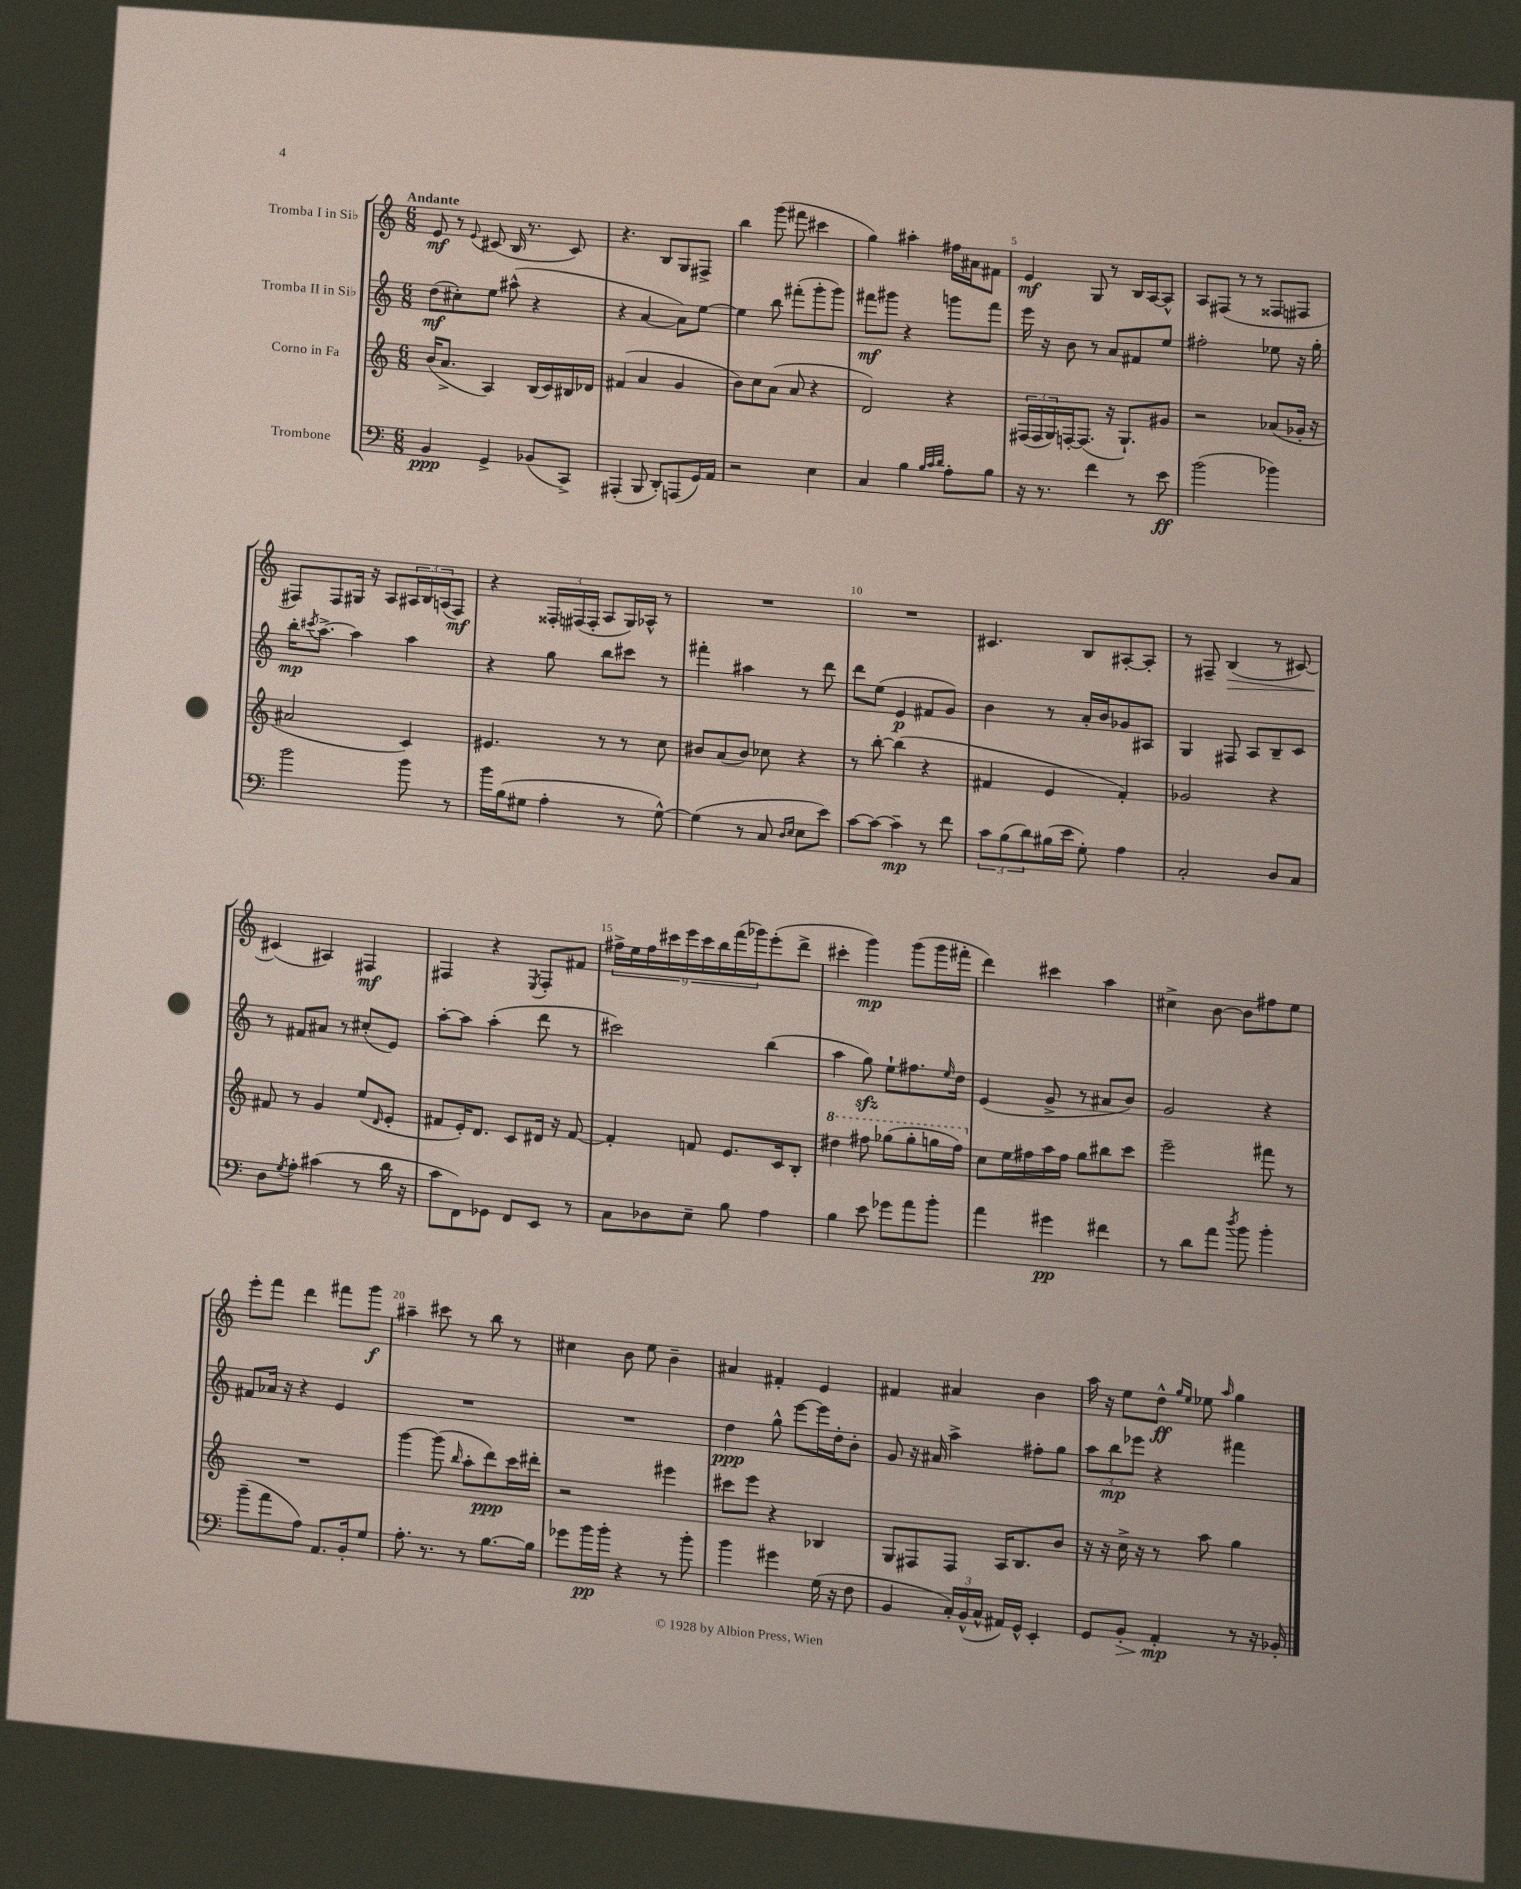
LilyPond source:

<<
\new StaffGroup <<
\new Staff = "s0" \with { instrumentName = "Tromba I in Sib" } {
    \clef treble \key c \major \numericTimeSignature \time 6/8 \tempo "Andante"
    e'8\mf r8 \appoggiatura { e'8 } cis'8( b16 r8. cis'8) |
    r4. b8 g8 fis8-> |
    b''4 g'''8( fis'''8 cis'''4 |
    g''4) ais''4-. fis''16 ais'16 fis'8 |
    e'4\mf g8 r8 b16 a16~ a8-^ |
    a8 fis8( r8 r8 fisis8 fis8 |
    fis8) fis8 gis16 r16 a8 \tuplet 3/2 { ais16 b16 a16( } fis8\mf) |
    r4 \tuplet 3/2 { fisis16-. fis16( fis16-. } a8 g16) aes16-^ r8 |
    R2. |
    R2. |
    cis'4. b8 ais8~-. ais8-. |
    r8 fis8-- b4\>( r8 cis'8~) |
    cis'4\!( ais4) fis4\mf |
    fis4 r4 \acciaccatura { e8 } fis8-. fis'8 |
    \tuplet 9/8 { fis''16-> e''16 fis''16 cis'''16 e'''16 cis'''16 b''16 f'''16( ges'''16) } e'''8-.( d'''8-> |
    cis'''4-. g'''4\mp) g'''8( g'''16 fis'''16-. |
    d'''4) cis'''4 a''4 |
    cis''4-> b'8~ b'8 fis''8 e''8 |
    e'''8-. f'''8 d'''4 fis'''8 g'''8\f |
    ais''4-- cis'''8 r8 b''8 r8 |
    cis''4 b'8 e''8 b'4-- |
    ais'4 fis'4-. e'4 |
    fis'4 ais'4 b'4 |
    a''16 r16 e''8 d''8-^\ff \grace { g''16 e''16 } ees''8 \grace { a''16 } g''4 \bar "|." |
}
\new Staff = "s1" \with { instrumentName = "Tromba II in Sib" } {
    \clef treble \key c \major \numericTimeSignature \time 6/8
    d''8\mf( cis''8-.) e''8 ais''8-^( r4 |
    r4 a'4~ a'8) e''8~ |
    e''4 b''8 fis'''8-.( g'''8-. g'''8) |
    fis'''8\mf gis'''8 r4 g'''8 fis'''8 |
    e'''16 r16 b'8 r8 a'8 fis'8 e''8 |
    fis''2-. ees''8 r16 g''16-. |
    b''16-.\mp \acciaccatura { cis'''8 } a''8.~-> a''4 a''4 |
    r4 g''8 b''8 cis'''8 r8 |
    fis'''4-. ais''4 r8 d'''8 |
    d'''8 e''8( e'4\p fis'8 g'8) |
    b'4 r8 a'16-. b'16 ges'8 ais8 |
    g4 fis8 a8 b8-- c'8 |
    r8 fis'8 ais'8 r8 cis''8-.( e'8) |
    a''8~-. a''8 a''4-.( d'''8 r8 |
    cis'''2) b''4( |
    a''4 g''8\sfz) e''8-! fis''8. \grace { e''16 } d''16 |
    e'4( g'8-> r8 ais'8 b'8) |
    g'2 r4 |
    fis'8 aes'16 r16 r4 e'4 |
    R2. |
    R2. |
    d''4\ppp g''8-^ e'''8~ e'''16 d''16-. b'8-. |
    g'8 r16 ais'16 a''4-> fis''8-. g''8 |
    \tuplet 3/2 { a''8 b''8\mp ees'''8 } r4 fis'''4 \bar "|." |
}
\new Staff = "s2" \with { instrumentName = "Corno in Fa" } {
    \clef treble \key c \major \numericTimeSignature \time 6/8
    b'16( a'8.-> a4) b16( c'16) bis16 des'16 |
    fis'4( a'4 g'4 |
    b'8) c''8 a'8( a'8 r4 |
    d'2) r4 |
    \tuplet 3/2 { fis16( fis16 g16) } f16~-. f8.( r16 g8.-!) gis'8 |
    r2 aes'8( ges'16-. r16 |
    ais'2 c'4) |
    eis'4. r8 r8 c''8 |
    bis'8 a'8( bis'8) ces''8 r4 |
    r8 b''8~-. b''4( r4 |
    fis'4 e'4 fis'4-.) |
    ges'2 r4 |
    fis'8 r8 g'4 e''8( \grace { d'16 } e'8-. |
    fis'8 e'16-.) d'8. c'8 dis'16 r16 fis'8~ |
    fis'4-. f'8 e'8. c'16 b8-. |
    \ottava #1 dis'''4 fis'''8 ges'''8( ges'''8-. g'''16 fis'''16) \ottava #0 |
    c''8 e''16 fis''16 a''16 fis''16 g''8 bis''8 c'''8 |
    e'''2-- fis'''8 r8 |
    R2. |
    g'''4~ g'''8( \grace { b''16 } a''8-. d'''8\ppp) c'''16 dis'''16-. |
    r2 eis'''4 |
    cis'''8 e'''8 r4 bes4 |
    g8 fis8 fis8 a16 b8. b'8 |
    r16 r16 c''16-> r16 r8 a''8 g''4 \bar "|." |
}
\new Staff = "s3" \with { instrumentName = "Trombone" } {
    \clef bass \key c \major \numericTimeSignature \time 6/8
    b,4\ppp g,4-> bes,8( c,8->) |
    ais,,4-.( b,,8 d,8-.) a,,8( g,16) a,16 |
    r2 e4 |
    c4 b4 \grace { b32 c'32 d'32 } a8-. b8 |
    r16 r8. f'4 r8 e'8\ff |
    b'2( bes'4) |
    b'2 b'8 r8 |
    b'16 b16( gis8 a4-. r8 gis8~-^) |
    gis4( r8 c8 \grace { d16 e16 } e8 e'8) |
    c'8~ c'8~ c'4--\mp r8 f'8 |
    \tuplet 3/2 { c'8 b8( d'8) } bis16( e'16 g8-.) a4 |
    c2-. d8 c8 |
    d8 \acciaccatura { g8 } a8-. cis'4( r8 d'16 r16 |
    c'8 f,8) ges,8 f,8 e,8 r8 |
    c8 des8 e8-- b8 a4 |
    b4 e'8 ges'8 a'8 b'8-. |
    a'4 gis'4\pp fis'4 |
    r8 d'8 a'8 \acciaccatura { d''8 } b'8 b'4-. |
    b'8--( a'8 a8) a,8. b,16-. g8 |
    a8.-. r8. r8 b8.~ b16 |
    ges'8 b'16\pp b'16-. r4 r8 b'8-. |
    b'4 gis'4 g16( r16 f8 |
    b,4 \tuplet 3/2 { c16-.) b,16-^( c16-^ } ais,16) g,16-^ e,4-. |
    g,8 b,8-.\> a,4-.\mp\! r8 r16 bes,16-. \bar "|." |
}
>>
>>
\layout { \context { \Score \override BarNumber.break-visibility = ##(#f #t #t) barNumberVisibility = #(every-nth-bar-number-visible 5) } }
